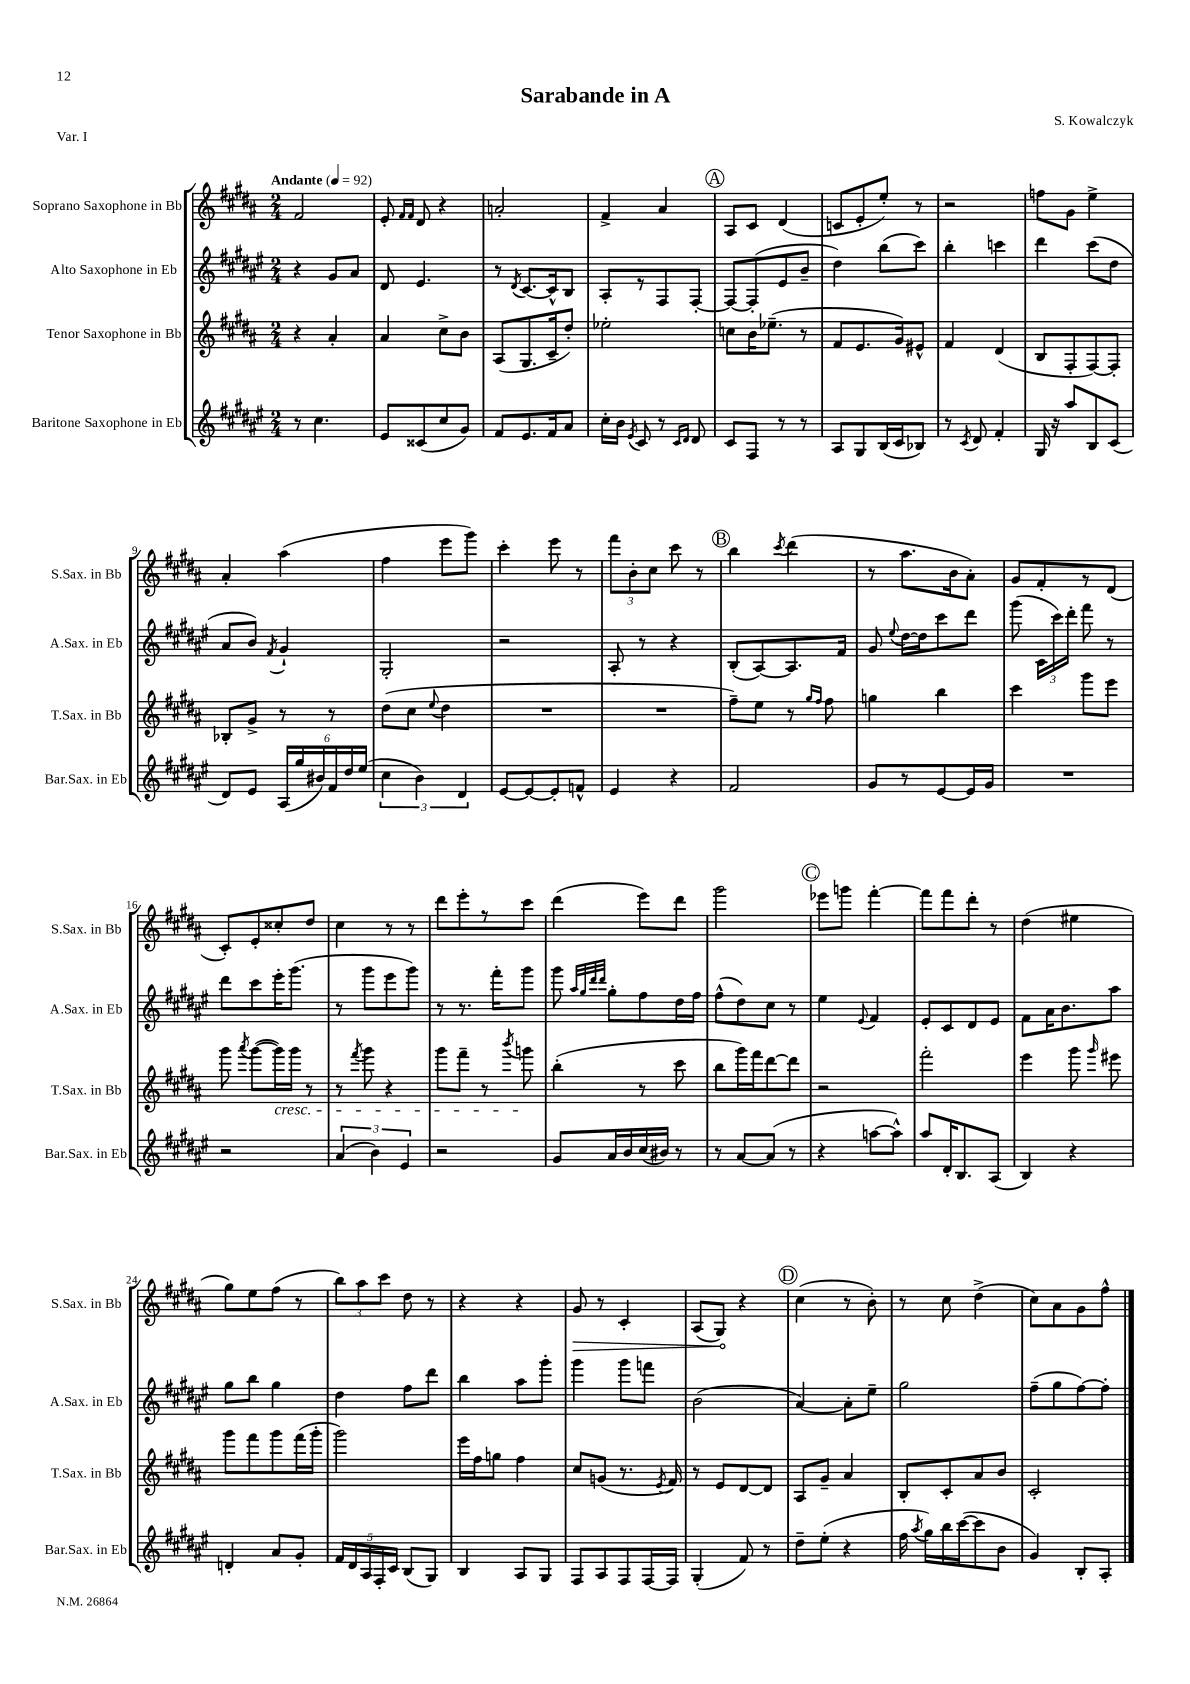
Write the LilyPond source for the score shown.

\header { title = "Sarabande in A" composer = "S. Kowalczyk" piece = "Var. I" }
<<
\new StaffGroup <<
\new Staff = "s0" \with { instrumentName = "Soprano Saxophone in Bb" shortInstrumentName = "S.Sax. in Bb" } {
    \clef treble \key b \major \numericTimeSignature \time 2/4 \tempo "Andante" 4 = 92
    \autoBeamOff fis'2 |
    e'8-. \grace { fis'16[ fis'16] } dis'8 r4 |
    a'2-. |
    fis'4-> ais'4 |
    \mark \markup { \circle "A" } ais8[ cis'8] dis'4( |
    c'8[ e'8-. e''8]-.) r8 |
    r2 |
    f''8[ gis'8] e''4-> |
    ais'4-. ais''4( |
    fis''4 e'''8[ gis'''8]) |
    cis'''4-. e'''8 r8 |
    \tuplet 3/2 { fis'''8[ b'8-. cis''8] } cis'''8 r8 |
    \mark \markup { \circle "B" } b''4 \acciaccatura { cis'''8 } dis'''4( |
    r8 ais''8.[ b'16 ais'8]-.) |
    gis'8[ fis'8-. r8 dis'8]( |
    cis'8[-.) e'8-. cisis''8-. dis''8] |
    cis''4 r8 r8 |
    dis'''8[ e'''8-. r8 cis'''8] |
    dis'''4( e'''8[) dis'''8] |
    gis'''2 |
    \mark \markup { \circle "C" } ees'''8[ g'''8] fis'''4~-. |
    fis'''8[ fis'''8 dis'''8]-. r8 |
    dis''4( eis''4 |
    gis''8[) e''8 fis''8]( r8 |
    \tuplet 3/2 { b''8[) ais''8 cis'''8] } dis''8 r8 |
    r4 r4 |
    \once \override Hairpin.circled-tip = ##t gis'8\> r8 cis'4-. |
    ais8[( gis8]\!) r4 |
    \mark \markup { \circle "D" } cis''4( r8 b'8-.) |
    r8 cis''8 dis''4->( |
    cis''8[) ais'8 gis'8 fis''8]-^ \bar "|." |
}
\new Staff = "s1" \with { instrumentName = "Alto Saxophone in Eb" shortInstrumentName = "A.Sax. in Eb" } {
    \clef treble \key fis \major \numericTimeSignature \time 2/4
    \autoBeamOff r4 gis'8[ ais'8] |
    dis'8 eis'4. |
    r8 \acciaccatura { dis'8 } cis'8.[~ cis'16-^ b8] |
    ais8[-. r8 fis8 fis8]~-. |
    \mark \markup { \circle "A" } fis8[~ fis8-.( eis'8 b'8]-- |
    dis''4) b''8[( cis'''8]) |
    b''4-. c'''4 |
    dis'''4 cis'''8[( dis''8] |
    ais'8[ b'8]) \acciaccatura { fis'8 } gis'4-! |
    gis2-. |
    r2 |
    ais8-. r8 r4 |
    \mark \markup { \circle "B" } b8[-.( ais8~) ais8. fis'16] |
    gis'8 \appoggiatura { eis''8 } dis''16[~ dis''16 cis'''8 dis'''8] |
    gis'''8( \tuplet 3/2 { cis'16[ cis'''16) dis'''16]-. } fis'''8 r8 |
    dis'''8[ cis'''8 eis'''16-. gis'''8.]( |
    r8 gis'''8[ eis'''8 gis'''8]) |
    r8 r8. fis'''16[-. gis'''8] |
    gis'''8 \grace { ais''32[ gis''32 dis'''32 dis'''32] } gis''8[-. fis''8 dis''16 fis''16] |
    fis''8[-^( dis''8) cis''8] r8 |
    \mark \markup { \circle "C" } eis''4 \appoggiatura { eis'8 } fis'4 |
    eis'8[-. cis'8 dis'8 eis'8] |
    fis'8[ ais'16 b'8. ais''8] |
    gis''8[ b''8] gis''4 |
    dis''4 fis''8[ dis'''8] |
    b''4 ais''8[ gis'''8]-. |
    gis'''4 gis'''8[ f'''8] |
    b'2( |
    \mark \markup { \circle "D" } ais'4~) ais'8[-. eis''8]-- |
    gis''2 |
    fis''8[--( gis''8 fis''8~) fis''8]-. \bar "|." |
}
\new Staff = "s2" \with { instrumentName = "Tenor Saxophone in Bb" shortInstrumentName = "T.Sax. in Bb" } {
    \clef treble \key b \major \numericTimeSignature \time 2/4
    \autoBeamOff r4 ais'4-. |
    ais'4 cis''8[-> b'8] |
    ais8[( gis8. cis'16-- dis''8]-.) |
    ees''2-. |
    \mark \markup { \circle "A" } c''8[ b'16 ees''8.]--( r8 |
    fis'8[ e'8. gis'16) eis'8]-^ |
    fis'4 dis'4( |
    b8[ fis8-. fis8~) fis8]-. |
    bes8[-. gis'8]-> r8 r8 |
    dis''8[( cis''8] \appoggiatura { e''8 } dis''4 |
    R2 |
    R2 |
    \mark \markup { \circle "B" } fis''8[--) e''8] r8 \grace { gis''16[ fis''16] } fis''8 |
    g''4 b''4 |
    cis'''4 gis'''8[ e'''8] |
    gis'''8 \acciaccatura { ais'''8 } gis'''8[~( gis'''16\cresc) gis'''16] r8 |
    r8 \acciaccatura { fis'''8 } gis'''8 r4 |
    gis'''8[ fis'''8]-- r8 \acciaccatura { b'''8 } g'''8\! |
    b''4-.( r8 cis'''8 |
    b''8[ gis'''16) fis'''16 dis'''8~ dis'''8] |
    \mark \markup { \circle "C" } r2 |
    fis'''2-. |
    e'''4 gis'''8 \grace { gis'''16 } eis'''8 |
    gis'''8[ fis'''8 gis'''8 fis'''16( gis'''16]-. |
    gis'''2) |
    e'''16[ fis''16 g''8] fis''4 |
    cis''8[ g'8]( r8. \acciaccatura { e'8 } fis'16) |
    r8 e'8[ dis'8~ dis'8] |
    \mark \markup { \circle "D" } ais8[ gis'8]-- ais'4 |
    b8[-. cis'8-. ais'8 b'8] |
    cis'2-. \bar "|." |
}
\new Staff = "s3" \with { instrumentName = "Baritone Saxophone in Eb" shortInstrumentName = "Bar.Sax. in Eb" } {
    \clef treble \key fis \major \numericTimeSignature \time 2/4
    \autoBeamOff r8 cis''4. |
    eis'8[ cisis'8( cis''8 gis'8]) |
    fis'8[ eis'8. fis'16 ais'8] |
    cis''16[-. b'16] \acciaccatura { eis'8 } cis'8 r8 \grace { cis'16[ dis'16] } dis'8 |
    \mark \markup { \circle "A" } cis'8[ fis8] r8 r8 |
    ais8[ gis8 b16( cis'16 bes8]) |
    r8 \acciaccatura { cis'8 } dis'8 fis'4-. |
    gis16 r16 ais''8[ b8 cis'8]( |
    dis'8[) eis'8] \tuplet 6/4 { ais16[( gis''16 bis'16) fis'16 dis''16 eis''16]( } |
    \tuplet 3/2 { cis''4 b'4) dis'4 } |
    eis'8[~ eis'8~ eis'8-. f'8]-^ |
    eis'4 r4 |
    \mark \markup { \circle "B" } fis'2 |
    gis'8[ r8 eis'8~ eis'16 gis'16] |
    R2 |
    r2 |
    \tuplet 3/2 { ais'4( b'4) eis'4 } |
    r2 |
    gis'8[ ais'16 b'16 cis''16( bis'16]) r8 |
    r8 ais'8[~ ais'8]( r8 |
    \mark \markup { \circle "C" } r4 a''8[~ a''8]-^) |
    ais''8[ dis'16-. b8. ais8]( |
    b4) r4 |
    d'4-. ais'8[ gis'8]-. |
    \tuplet 5/4 { fis'16[ dis'16 ais16 fis16-. cis'16] } b8[( gis8]) |
    b4 ais8[ gis8] |
    fis8[ ais8 fis8 fis16~ fis16] |
    gis4-.( fis'8) r8 |
    \mark \markup { \circle "D" } dis''8[-- eis''8]-.( r4 |
    fis''16 \acciaccatura { ais''8 } gis''16[) b''16 cis'''16~( cis'''8 b'8] |
    gis'4) b8[-. ais8]-. \bar "|." |
}
>>
>>
